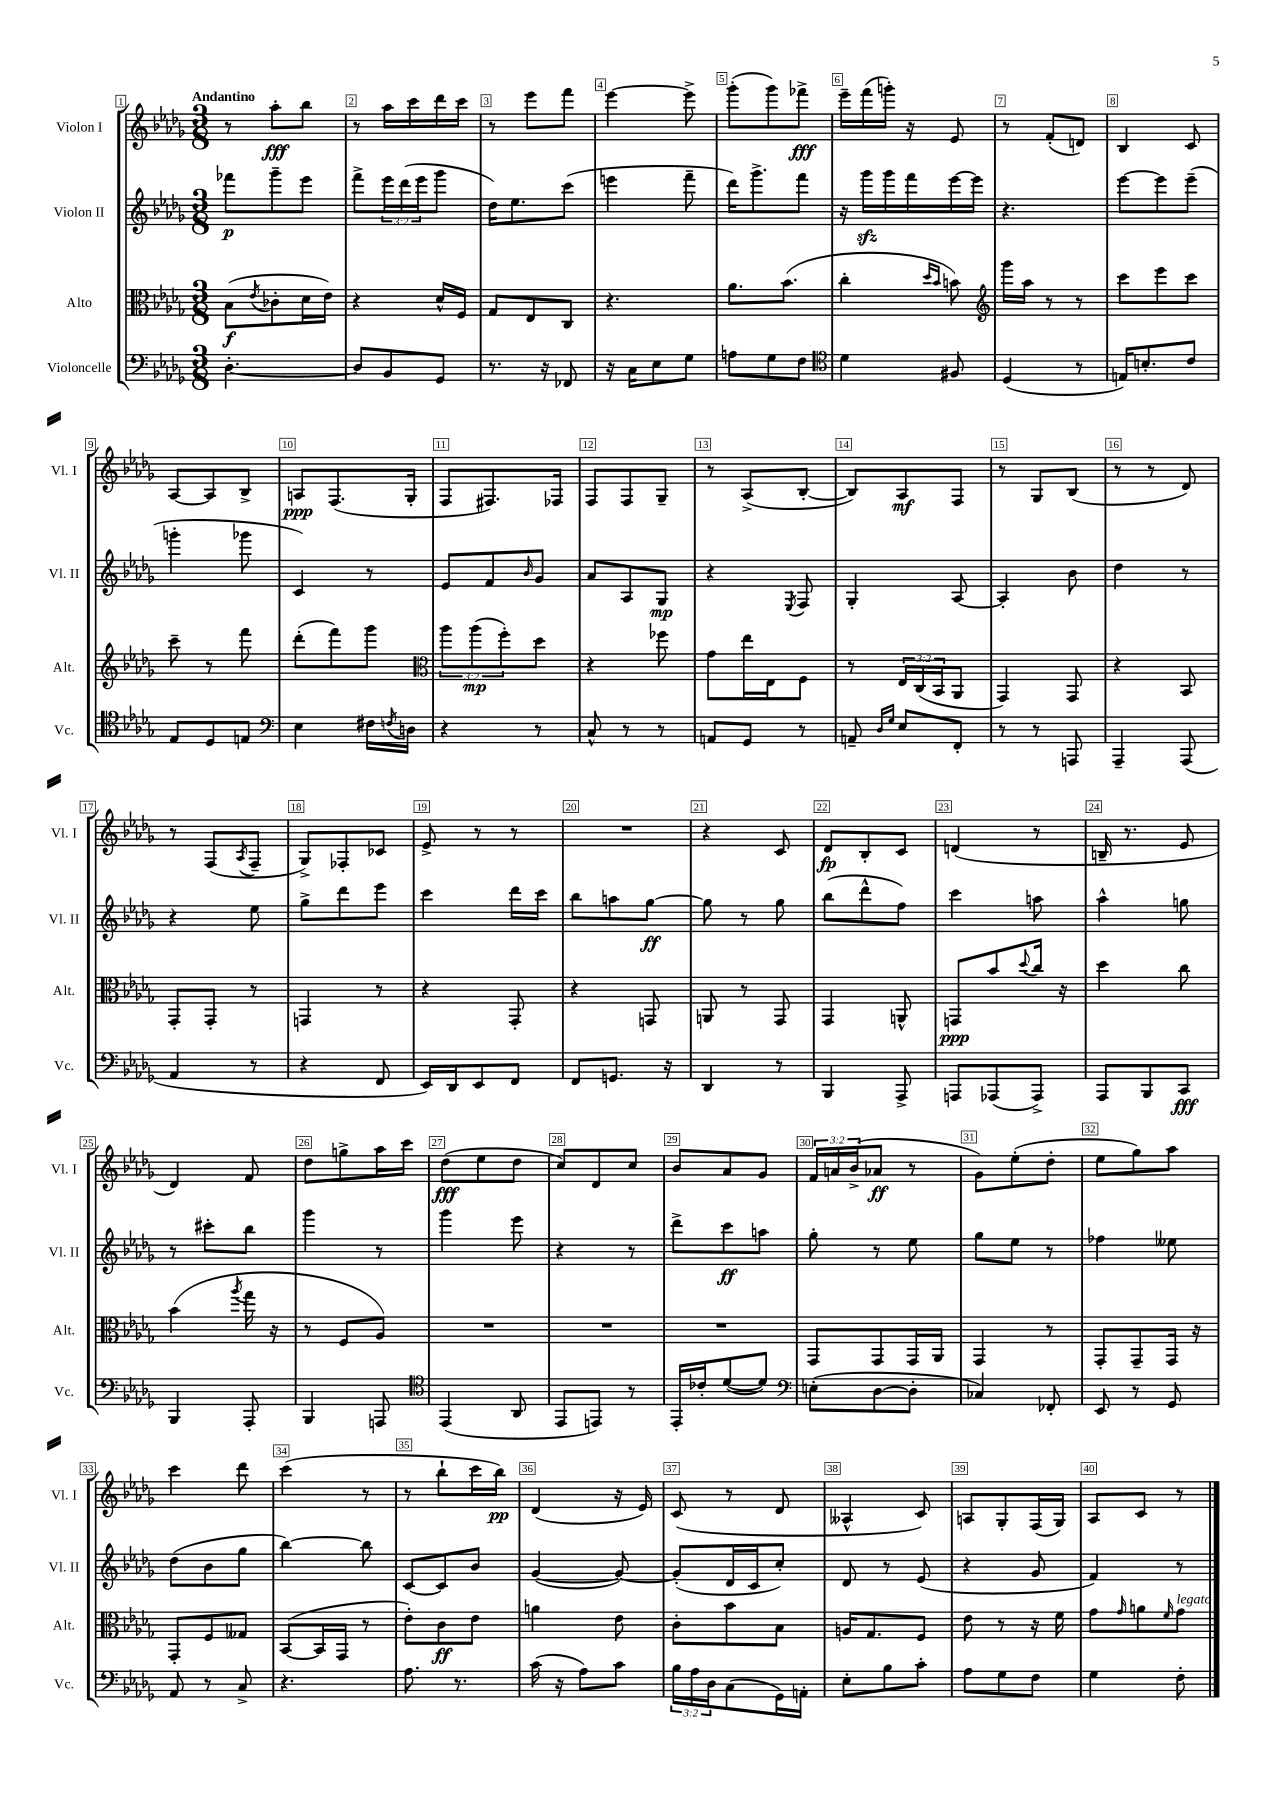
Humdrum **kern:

**kern	**kern	**kern	**kern
*staff4	*staff3	*staff2	*staff1
*clefF4	*clefC3	*clefG2	*clefG2
*k[b-e-a-d-g-]	*k[b-e-a-d-g-]	*k[b-e-a-d-g-]	*k[b-e-a-d-g-]
*M3/8	*M3/8	*M3/8	*M3/8
[4.D-'	(8B-	8fff-	8r
.	8qe-	.	.
.	8c-'	8ggg-~	8aa-'
.	16d-	8eee-	8bb-
.	16e-)	.	.
=	=	=	=
8D-]	4r	8fff^	8r
8BB-	.	24eee-	16aa-
.	.	(24ddd-	.
.	.	.	16ccc
.	.	24eee-	.
8GG-	16d-^^	8ggg-	16ddd-
.	16F	.	16ccc
=	=	=	=
8.r	8G-	16dd-)	8r
.	.	8.ee-	.
.	8E-	.	8eee-
16r	.	.	.
8FF-	8C	(8ccc	8fff
=	=	=	=
16r	4.r	4eee	[4eee-
16C	.	.	.
8E-	.	.	.
8G-	.	8fff~	8eee-^]
=	=	=	=
8A	8.a-	16ddd-)	(8ggg-'
.	.	8.ggg-^	.
8G-	.	.	8ggg-)
.	(8.b-	.	.
8F	.	8fff	8fff-^
=	=	=	=
*clefC4	*	*	*
4d-	4cc'	16r	16eee-~
.	.	16ggg-	(16fff
.	.	16ggg-	16ggg')
.	.	16fff	16r
.	16qqdd-	.	.
.	16qqb-	.	.
8F#	8b)	[16eee-	8e-
.	.	16eee-]	.
=	=	=	=
*	*clefG2	*	*
(4D-	16ggg-	4.r	8r
.	16aa-	.	.
.	8r	.	(8f'
8r	8r	.	8d)
=	=	=	=
16E)	8ccc	[8eee-	4B-
8.B'	.	.	.
.	8eee-	8eee-]	.
8c	8ccc	(8eee-~	8c
=	=	=	=
8E-	8ccc~	4ggg'	[8A-
8D-	8r	.	8A-]
8E	8fff	8ggg-	8B-^
=	=	=	=
*clefF4	*	*	*
4E-	(8ddd-'	4c)	8A
.	8fff)	.	(8.F
16F#	8ggg-	8r	.
8qF	.	.	.
16D	.	.	16G-'
=	=	=	=
*	*clefC3	*	*
4r	12aa-	8e-	8F
.	(12aa-	.	.
.	.	8f	8.F#)
.	12ff')	.	.
.	.	16qqb-	.
8r	8dd-	8g-	.
.	.	.	16F-
=	=	=	=
8C^^	4r	8a-	8F
8r	.	8A-	8F
8r	8ff-	8G-	8G-~
=	=	=	=
8AA	8g-	4r	8r
8GG-	16ee-	.	(8A-^
.	16E-	.	.
.	.	8qE-	.
8r	8F	8F	[8B-'
=	=	=	=
8AA~	8r	4G-'	8B-])
16qqD-	.	.	.
16qqG-	.	.	.
8E-	24E-	.	8A-
.	(24C	.	.
.	24BB-	.	.
8FF'	8AA-	[8A-	8F
=	=	=	=
8r	4GG-)	4A-']	8r
8r	.	.	8G-
8AAA	8GG-	8b-	(8B-
=	=	=	=
4AAA-~	4r	4dd-	8r
.	.	.	8r
(8AAA-	8BB-	8r	8d-)
=	=	=	=
4AA-	8GG-'	4r	8r
.	8GG-'	.	(8F
.	.	.	8qA-
8r	8r	8ee-	8F~
=	=	=	=
4r	4GG	8gg-^	8G-^)
.	.	8ddd-	8F-'
8FF	8r	8eee-	8c-
=	=	=	=
16EE-)	4r	4ccc	8e-^
16DD-	.	.	.
8EE-	.	.	8r
8FF	8GG-'	16ddd-	8r
.	.	16ccc	.
=	=	=	=
8FF	4r	8bb-	4.r
8.GG	.	8aa	.
.	8GG	[8gg-	.
16r	.	.	.
=	=	=	=
4DD-	8AA	8gg-]	4r
.	8r	8r	.
8r	8GG-	8gg-	8c
=	=	=	=
4BBB-	4GG-	(8bb-	8d-
.	.	8ddd-^^	8B-'
8AAA-^	8AA^^	8ff)	8c
=	=	=	=
8AAA	8GG	4ccc	(4d
(8AAA-	8b-	.	.
.	8qqdd-	.	.
8AAA-^)	16cc	8aa	8r
.	16r	.	.
=	=	=	=
8AAA-	4dd-	4aa-^^	16B~
.	.	.	8.r
8BBB-	.	.	.
8CC	8cc	8gg	8e-
=	=	=	=
4BBB-	(4b-	8r	4d-)
.	.	8ccc#'	.
.	8qaa-	.	.
8AAA-'	16gg-	8bb-	8f
.	16r	.	.
=	=	=	=
4BBB-	8r	4ggg-	8dd-
.	8F	.	8gg^
8AAA	8A-)	8r	16aa-
.	.	.	16ccc
=	=	=	=
*clefC4	*	*	*
(4EE-	4.r	4ggg-	(8dd-
.	.	.	8ee-
8AA-	.	8eee-	8dd-
=	=	=	=
8EE-	4.r	4r	8cc)
8EE)	.	.	8d-
8r	.	8r	8cc
=	=	=	=
16EE-'	4.r	8ddd-^	8b-
16c-'	.	.	.
([8d-	.	8ccc	8a-
8d-])	.	8aa	8g-
=	=	=	=
*clefF4	*	*	*
(8E'	8GG-	8gg-'	24f
.	.	.	24a
.	.	.	(24b-^
[8D-	8GG-	8r	8a-
8D-']	16GG-	8ee-	8r
.	16AA-	.	.
=	=	=	=
4C-)	4GG-	8gg-	8g-)
.	.	8ee-	(8ee-'
8FF-'	8r	8r	8dd-'
=	=	=	=
8EE-	8GG-'	4ff-	8ee-
8r	8GG-~	.	8gg-)
8GG-	16GG-	8ee--	8aa-
.	16r	.	.
=	=	=	=
8AA-	8GG-'	(8dd-	4ccc
8r	8F	8b-	.
8C^	8G--	8gg-	8ddd-
=	=	=	=
4.r	([8BB-	[4bb-)	(4ccc
.	16BB-]	.	.
.	16GG-	.	.
.	8r	8bb-]	8r
=	=	=	=
8.A-	8e-')	[8c	8r
.	8c	8c]	8bb-`
8.r	.	.	.
.	8e-	8b-	16ccc
.	.	.	16bb-)
=	=	=	=
(16c	4a	([4g-	(4d-
16r	.	.	.
8A-)	.	.	.
8c	8e-	8g-_)	16r
.	.	.	16e-)
=	=	=	=
24B-	8c'	(8g-']	(8c
24A-	.	.	.
24D-	.	.	.
(8C	8b-	16d-	8r
.	.	16c	.
16GG-)	8B-	8cc')	8d-
16AA'	.	.	.
=	=	=	=
8E-'	16A	8d-	4A--^^
.	8.G-	.	.
8B-	.	8r	.
8c'	8F	(8e-	8c)
=	=	=	=
8A-	8e-	4r	8A
8G-	8r	.	8G-'
8F	16r	8g-	(16F
.	16f	.	16G-)
=	=	=	=
4G-	8g-	4f)	8A-
.	16qqg-	.	.
.	8a	.	8c
.	16qqf	.	.
8F'	8g-	8r	8r
==	==	==	==
*-	*-	*-	*-
